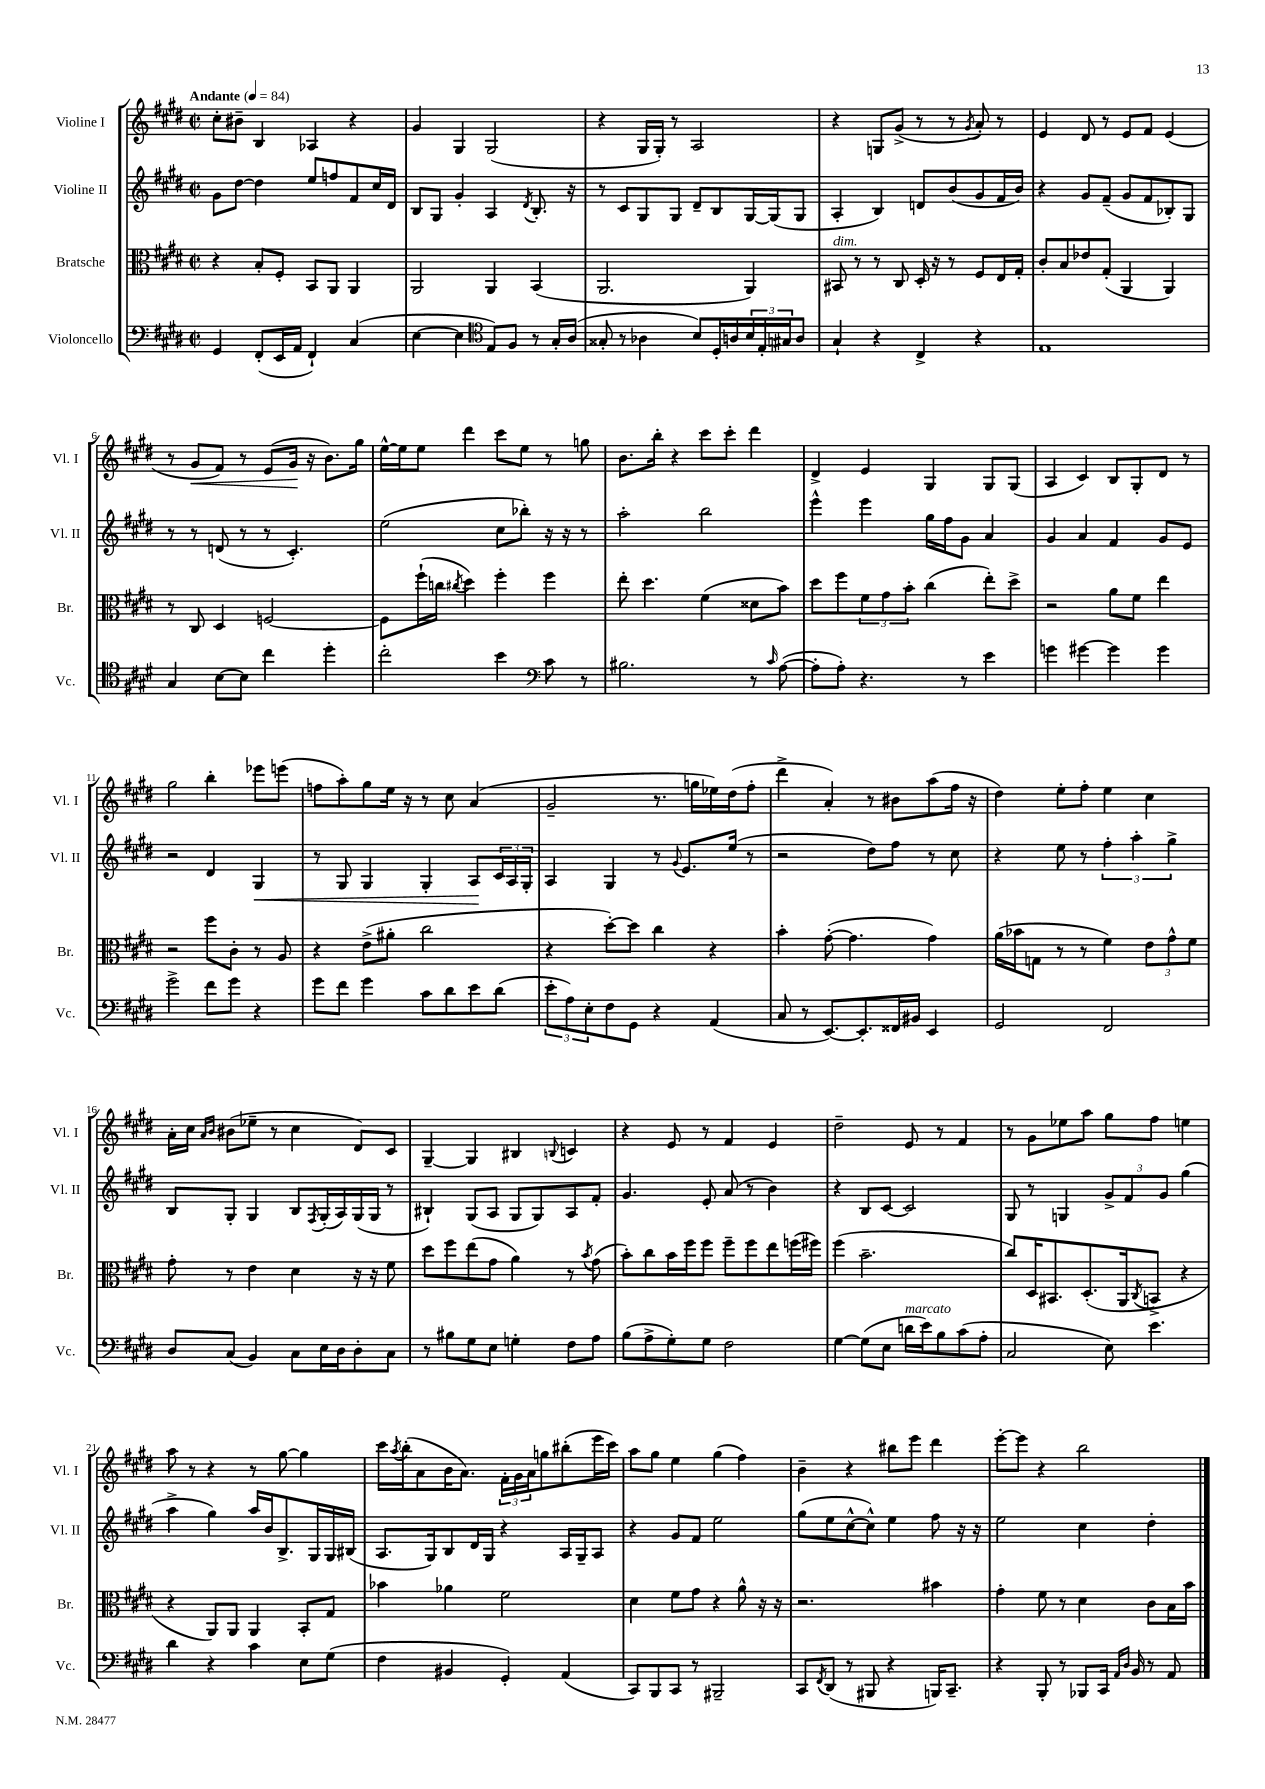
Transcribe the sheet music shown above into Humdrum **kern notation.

**kern	**kern	**kern	**kern
*staff4	*staff3	*staff2	*staff1
*clefF4	*clefC3	*clefG2	*clefG2
*k[f#c#g#d#]	*k[f#c#g#d#]	*k[f#c#g#d#]	*k[f#c#g#d#]
*M2/2	*M2/2	*M2/2	*M2/2
*met(c|)	*met(c|)	*met(c|)	*met(c|)
*MM84	*MM84	*MM84	*MM84
4GG#	4r	8g#	8cc#'
.	.	[8dd#	8b#~
(8FF#'	8B'	4dd#]	4B
16EE	8F#'	.	.
16AA	.	.	.
4FF#`)	8BB	8ee	4A-
.	8AA	8ff	.
(4C#	4AA	8f#	4r
.	.	16cc#	.
.	.	16d#	.
=	=	=	=
[4E	2AA	8B	4g#
.	.	8G#	.
4E]	.	4g#'	4G#
*clefC4	*	*	*
8E)	4AA	4A	(2G#
8F#	.	.	.
.	.	8qd#	.
8r	(4BB	8.B'	.
16G#'	.	.	.
(16A	.	16r	.
=	=	=	=
8G##'	2.AA	8r	4r
8r	.	8c#	.
4A-	.	8G#	16G#
.	.	.	16G#')
.	.	8G#	8r
8B)	.	8d#~	2A
16D#'	.	8B	.
16A	.	.	.
24B	4AA)	[16G#	.
24E'	.	.	.
.	.	(16G#]	.
24G#	.	.	.
8A	.	8G#	.
=	=	=	=
4G#`	8BB#	4A'	4r
.	8r	.	.
4r	8r	4B)	8G
.	8C#	.	(8g#^
4C#^	16D#'	8d	8r
.	16r	.	.
.	8r	(8b	8r
.	.	.	8qg#
4r	8F#	8g#	8a')
.	16E	16f#	8r
.	16G#'	16b)	.
=	=	=	=
1E	8c#'	4r	4e
.	8B	.	.
.	8e-	8g#	8d#
.	(8G#'	(8f#~	8r
.	4AA	8g#	8e
.	.	8f#	8f#
.	4AA)	8B-')	(4e
.	.	8G#	.
=	=	=	=
4G#	8r	8r	8r
.	8C#	8r	8g#
[8B	4D#	(8d	8f#)
8B]	.	8r	8r
4cc#	[2F	8r	(8e
.	.	4.c#')	16g#
.	.	.	16r
4dd#'	.	.	8.b)
.	.	.	16gg#
=	=	=	=
2cc#'	8F]	(2ee	[16ee^^
.	.	.	16ee]
.	(16ff#`	.	8ee
.	16cc	.	.
.	8qcc#	.	.
.	4dd#)	.	4ddd#
4b	4ff#'	8cc#	8ccc#
.	.	8bb-')	8ee
*clefF4	*	*	*
8c#	4ff#	16r	8r
.	.	16r	.
8r	.	8r	8gg
=	=	=	=
2.B#	8ee'	2aa'	8.b
.	4.dd#	.	.
.	.	.	16bb'
.	.	.	4r
.	(4f#	2bb	8ccc#
.	.	.	8ccc#'
8r	8d##	.	4ddd#
16qqc#	.	.	.
([8A	8b)	.	.
=	=	=	=
8A']	8dd#	4eee^^	4d#^
8A')	8ff#	.	.
4.r	12f#	4eee	4e
.	12g#	.	.
.	12b'	.	.
.	(4cc#	16gg#	4G#
.	.	16ff#	.
8r	.	8g#	.
4e	8ee')	4a	8G#
.	8dd#^	.	(8G#
=	=	=	=
4g	2r	4g#	4A
[4g#	.	4a	4c#)
4g#]	8a	4f#	8B
.	8f#	.	8G#'
4g#	4ee	8g#	8d#
.	.	8e	8r
=	=	=	=
2g#^	2r	2r	2gg#
8f#	8ff#	4d#	4bb'
8g#	8c#'	.	.
4r	8r	4G#	8eee-
.	8A	.	(8eee
=	=	=	=
8g#	4r	8r	8ff
8f#	.	8G#	8aa')
4g#	(8e^	4G#	8gg#
.	8a#'	.	16ee
.	.	.	16r
8c#	2cc#	4G#'	8r
8d#	.	.	8cc#
8e	.	8A	(4a
(8d#	.	24c#	.
.	.	24A	.
.	.	24G#'	.
=	=	=	=
12e'	4r	4A	2g#~
12A)	.	.	.
12E'	.	.	.
8F#	[8dd#')	4G#	.
8GG#	8dd#]	.	.
4r	4cc#	8r	8.r
.	.	8qqg#	.
.	.	8.e	.
.	.	.	16gg
(4AA	4r	.	16ee-)
.	.	(16ee	(16dd#
.	.	8r	8ff#'
=	=	=	=
8C#	4b'	2r	4ddd#^
8r	.	.	.
[8.EE)	([8g#'	.	4a')
.	4.g#]	.	.
8.EE']	.	.	.
.	.	8dd#)	8r
16FF##	.	8ff#	8b#
16BB#	.	.	.
4EE	4g#)	8r	(8aa
.	.	8cc#	16ff#
.	.	.	16r
=	=	=	=
2GG#	(16a	4r	4dd#)
.	16b-	.	.
.	8G	.	.
.	8r	8ee	8ee'
.	8r	8r	8ff#'
2FF#	4f#)	6ff#'	4ee
.	.	6aa'	.
.	12e	.	4cc#
.	12g#^^	6gg#^	.
.	12f#	.	.
=	=	=	=
8D#	8g#'	8B	16a'
.	.	.	16cc#
.	.	.	16qqa
.	.	.	16qqb
(8C#	8r	8G#'	(8b#
4BB)	4e	4G#	8ee-~
.	.	.	8r
8C#	4d#	8B	4cc#
.	.	8qF#	.
16E	.	(16G#'	.
16D#	.	16A)	.
8D#'	16r	(16G#	8d#)
.	16r	16G#	.
8C#	8f#	8r	8c#
=	=	=	=
8r	8dd#	4B#`)	[4G#~
8B#	8ff#	.	.
8G#	(8ee	(8G#	4G#]
8E	8g#	8A	.
4G'	4a)	8G#	4B#
.	.	8G#)	.
.	.	.	8qqB
8F#	8r	8A	4c
.	8qb	.	.
8A	(8g#	8f#'	.
=	=	=	=
(8B	8b')	4.g#	4r
8A^	8cc#	.	.
8G#')	16b	.	8e
.	16ff#	.	.
8G#	8ff#	8e'	8r
2F#	8ff#~	(8a	4f#
.	8ff#	8r	.
.	8ee	4b)	4e
.	(16ff	.	.
.	16ff#)	.	.
=	=	=	=
[4G#	(4ff#	4r	2dd#~
(8G#]	2.b~	8B	.
8E	.	[8c#	.
16d	.	2c#]	8e
16e)	.	.	.
8B	.	.	8r
(8c#	.	.	4f#
8A'	.	.	.
=	=	=	=
2C#	8cc#)	8G#	8r
.	16D#	8r	8g#
.	8.BB#	.	.
.	.	4G	8ee-
.	(8.D#'	.	8aa
8E)	.	12g#^	8gg#
.	16AA	.	.
.	.	12f#	.
.	8qC#	.	.
4.e	8BB^	.	8ff#
.	.	12g#	.
.	4r	(4gg#	4ee
=	=	=	=
4d#	4r	4aa^	8aa
.	.	.	8r
4r	8AA)	4gg#)	4r
.	8AA	.	.
4c#	4AA	16aa	8r
.	.	16b	.
.	.	8.B^	[8gg#
8E	8BB'	.	4gg#]
.	.	16G#	.
(8G#	8G#	16G#	.
.	.	(16B#	.
=	=	=	=
4F#	4b-	8.A	16ccc#
.	.	.	8qaa
.	.	.	(16bb'
.	.	.	8a
.	.	16G#)	.
4BB#	4a-	8B	16b
.	.	.	8.a)
.	.	16d#	.
.	.	16G#	.
4GG#')	2f#	4r	24f#'
.	.	.	24g#
.	.	.	24a
.	.	.	8gg
(4AA	.	16A	(8bb#'
.	.	16G#~	.
.	.	8A	16eee
.	.	.	16ccc#)
=	=	=	=
8CC#)	4d#	4r	8aa
8BBB	.	.	8gg#
8CC#	8f#	8g#	4ee
8r	8g#	8f#	.
2BBB#~	4r	2ee	(4gg#
.	8a^^	.	4ff#)
.	16r	.	.
.	16r	.	.
=	=	=	=
8CC#	2.r	(8gg#	4b~
8qFF#	.	.	.
(8DD#	.	8ee	.
8r	.	[8cc#^^	4r
8BBB#	.	8cc#^^])	.
4r	.	4ee	8bb#
.	.	.	8eee
16BBB)	4b#	8ff#	4ddd#
8.CC#~	.	.	.
.	.	16r	.
.	.	16r	.
=	=	=	=
4r	4g#'	2ee	[8eee'
.	.	.	8eee]
8BBB'	8f#	.	4r
8r	8r	.	.
8BBB-	4d#	4cc#	2bb
16CC#	.	.	.
16qqAA	.	.	.
16qqD#	.	.	.
16BB	.	.	.
8r	8c#	4dd#'	.
8AA	16B	.	.
.	16b	.	.
==	==	==	==
*-	*-	*-	*-
